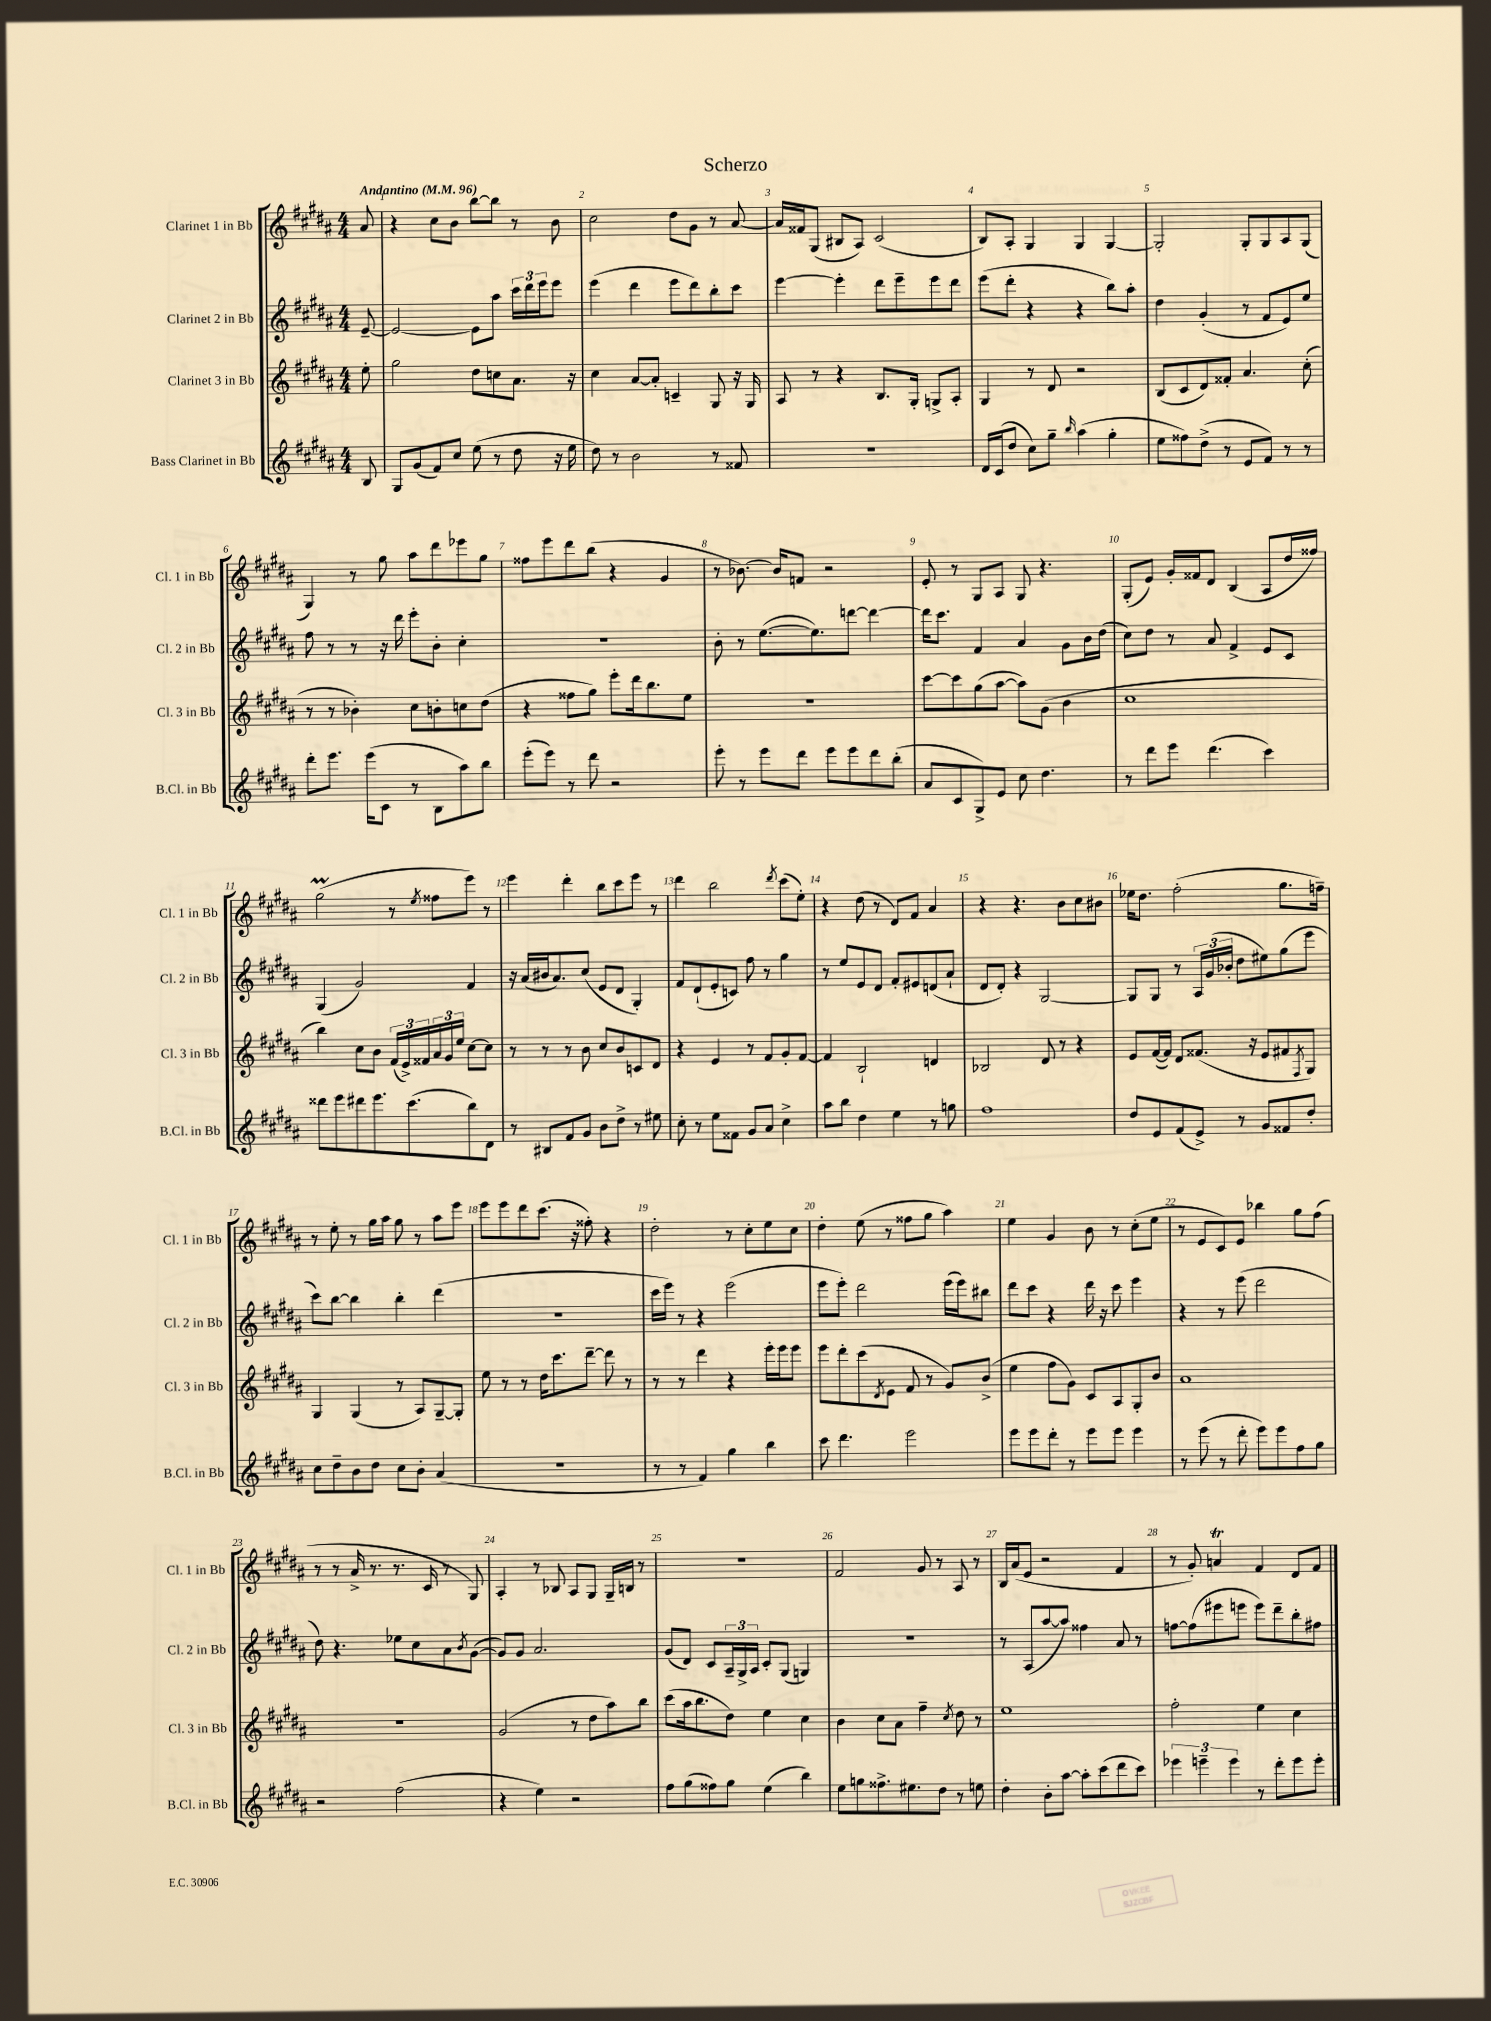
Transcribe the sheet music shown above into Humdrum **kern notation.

**kern	**kern	**kern	**kern
*staff4	*staff3	*staff2	*staff1
*clefG2	*clefG2	*clefG2	*clefG2
*k[f#c#g#d#a#]	*k[f#c#g#d#a#]	*k[f#c#g#d#a#]	*k[f#c#g#d#a#]
*M4/4	*M4/4	*M4/4	*M4/4
*MM96	*MM96	*MM96	*MM96
8B	8ee'	[8e~	8a#
=	=	=	=
8G#	2gg#	2e_	4r
(8g#	.	.	.
8f#)	.	.	8cc#
8cc#	.	.	8b
(8ee	8dd#	8e]	[8bb
8r	8cc	8aa#	8bb]
8dd#	8.a#	24ccc#	8r
.	.	24ddd#	.
.	.	24eee	.
16r	.	8eee	8b
16ee	16r	.	.
=	=	=	=
8dd#)	4cc#	(4eee	2cc#
8r	.	.	.
2b	[8a#	4ddd#	.
.	8a#']	.	.
.	4c~	8eee	8dd#
.	.	8ddd#)	8g#
8r	8G#	8bb'	8r
8f##	16r	8ccc#	[8a#
.	16G#	.	.
=	=	=	=
1r	8A#	[4eee	16a#]
.	.	.	16f##
.	8r	.	(8G#
.	4r	4eee']	8B#
.	.	.	8A#)
.	8.B	8ddd#	(2c#
.	.	8eee~	.
.	16G#'	.	.
.	8G^	8eee	.
.	8A#'	8ddd#	.
=	=	=	=
16d#	4G#	(8eee	8B)
(16c#	.	.	.
8dd#	.	8ddd#'	8A#'
8cc#)	8r	4r	4G#
8gg#~	8d#	.	.
16qqbb	.	.	.
(4aa#	2r	4r	4G#
4gg#'	.	8bb)	[4G#
.	.	8aa#'	.
=	=	=	=
8ee	(8B	4dd#	2G#']
8ff##)	8c#	.	.
(8dd#^	8d#)	(4g#'	.
8r	8f##'	.	.
8e	4.a#	8r	8G#'
8f#)	.	8f#	8G#
8r	.	8e)	8A#
8r	(8cc#'	8ee	(8G#
=	=	=	=
8ddd#'	8r	8ff#	4G#)
8.eee	8r	8r	.
.	4b-')	8r	8r
(16eee	.	.	.
8c#	.	16r	8gg#
.	.	16ddd#	.
8r	8cc#	8eee'	8aa#
8B	8b'	8b'	8ddd#
8aa#)	8cc	4cc#'	8eee-
8bb	(8dd#	.	8gg#
=	=	=	=
(8eee'	4r	1r	8ff##
8eee)	.	.	8eee
8r	8ff##	.	8ddd#
8ddd#	8gg#)	.	(8bb
2r	8eee'	.	4r
.	16ddd#	.	.
.	8.bb	.	.
.	.	.	4g#
.	8ee	.	.
=	=	=	=
8eee'	1r	8b'	8r
8r	.	8r	[8.b-)
8eee	.	([8.ee	.
.	.	.	16b-]
8ddd#	.	.	8f
.	.	8.ee])	.
8eee	.	.	2r
8eee	.	[8ddd	.
8ddd#	.	4ddd_	.
(8bb'	.	.	.
=	=	=	=
8a#	[8ccc#	16ddd]	8e'
.	.	8.ccc#	.
8c#	8ccc#]	.	8r
8G#^)	(8gg#	4f#	8G#
8e	[8aa#	.	8A#
8cc#	8aa#])	4a#	8G#
4.dd#	(8g#	.	4.r
.	4b	8g#	.
.	.	16b	.
.	.	(16dd#	.
=	=	=	=
8r	1cc#	8cc#)	(8G#'
8ddd#	.	8dd#	8e)
8eee	.	8r	16g#'
.	.	.	16f##
(4.ddd#	.	8a#	8d#
.	.	4f#^	(4B
4ccc#)	.	8e	8A#
.	.	8c#	16dd#
.	.	.	16ff##)
=	=	=	=
8ddd##	4bb)	(4G#	(2gg#
8eee	.	.	.
8ddd#	8cc#	2g#)	.
8.eee	8b	.	.
.	(24f#	.	8r
.	24e^)	.	.
(8.ccc#	.	.	.
.	24f##	.	.
.	.	.	8qee
.	24a#	.	8ff##
.	24g#	.	.
.	24ee	.	.
8bb)	[8cc#	4f#	8eee)
8d#	8cc#]	.	8r
=	=	=	=
8r	8r	16r	4eee
.	.	(16a#	.
8B#	8r	16b#	.
.	.	8.a#)	.
8f#	8r	.	4ddd#'
8g#	8b	(8cc#	.
8b	8cc#	8e	8bb
8dd#^	8b	8d#	8ccc#
8r	8c	4G#')	8eee
8ee#	8d#	.	8r
=	=	=	=
8cc#'	4r	8f#	4ddd#
8r	.	(8d#`	.
8ee	4e	8e'	2bb
8f##	.	8c)	.
8g#	8r	8ff#	.
8a#	8f#	8r	.
.	.	.	8qddd#
4cc#^	8g#'	4gg#	(8ccc#
.	[8f#	.	8ee')
=	=	=	=
8aa#	4f#]	8r	4r
8bb	.	8ee	.
4dd#	2B`	8e	(8dd#
.	.	8d#	8r
4ee	.	8f#'	8d#)
.	.	8e#	8f#
8r	4d	(8d	4a#
8gg	.	8a#`	.
=	=	=	=
1ff#	2B-	8d#	4r
.	.	8d#')	.
.	.	4r	4.r
.	8d#	[2G#	.
.	8r	.	8b
.	4r	.	8cc#
.	.	.	8b#
=	=	=	=
8dd#	8e	8G#]	16ee-
.	.	.	8.dd#
8e	([16f#	8G#	.
.	16f#])	.	.
(8f#	8d#	8r	(2ff#'
8e^)	(8.f##	24A#	.
.	.	(24g#	.
.	.	24b-'	.
8r	.	8dd#	.
.	16r	.	.
8g#	8e	8ee#)	.
8f##	8f#	(8gg#	8.gg#
.	8qF#	.	.
8dd#'	8G#)	8eee	.
.	.	.	16ff~)
=	=	=	=
8cc#	4G#	8ccc#)	8r
8dd#~	.	[8bb	8ee'
8b	(4G#	4bb]	8r
8dd#	.	.	16gg#
.	.	.	16aa#
8cc#	8r	4bb'	8gg#
8b'	8A#)	.	8r
(4a#	[8G#~	(4ddd#	8aa#
.	8G#']	.	8eee
=	=	=	=
1r	8ee	1r	8eee
.	8r	.	8eee
.	8r	.	8ddd#
.	16dd#	.	(8.ccc#
.	8.ccc#	.	.
.	.	.	16r
.	[8ddd#~	.	8ff##')
.	8ddd#]	.	4r
.	8r	.	.
=	=	=	=
8r	8r	16ccc#	2dd#'
.	.	16eee)	.
8r	8r	8r	.
4f#)	4ddd#	4r	.
4gg#	4r	(2eee	8r
.	.	.	8cc#'
4bb	16eee'	.	8ee
.	16eee	.	.
.	8eee	.	8cc#
=	=	=	=
8ccc#	8eee	8eee	4dd#'
4.ddd#	8ddd#'	8eee')	.
.	(8ccc#	2ddd#	(8ee
.	8qd#	.	.
.	8e	.	8r
2eee	8f#	.	8ff##
.	8r	.	8gg#
.	8g#)	(16eee	4aa#)
.	.	16eee)	.
.	(8b^	8bb#	.
=	=	=	=
8eee	4ee	8ddd#	4ee
8eee	.	8ccc#	.
8ddd#'	8ff#	4r	4g#
8r	8g#)	.	.
8eee	8c#	16ddd#	8b
.	.	16r	.
8eee	8A#	8ccc#	8r
4eee	8G#'	4eee	(8cc#'
.	8b	.	8ee
=	=	=	=
8r	1a#	4r	8r
(8eee	.	.	8e
8r	.	8r	8c#)
8ddd#'	.	(8eee	8e
8eee)	.	2ddd#	4bb-
8eee	.	.	.
8ff#	.	.	8gg#
8gg#	.	.	(8ff#
=	=	=	=
2r	1r	8dd#)	8r
.	.	4.r	8r
.	.	.	16a#^
.	.	.	8.r
(2ff#	.	8ee-	8.r
.	.	8cc#	.
.	.	.	16c#
.	.	8a#	8r
.	.	8qb	.
.	.	([8g#	8G#)
=	=	=	=
4r	(2g#	8g#])	4A#'
.	.	8g#	.
4ee)	.	2.a#	8r
.	.	.	8B-
2r	8r	.	8A#
.	8dd#	.	8G#
.	8aa#)	.	16G#~
.	.	.	16B
.	8bb	.	8r
=	=	=	=
8ff#	(8ccc#	(8g#	1r
(8gg#	16aa#	8d#)	.
.	8.bb	.	.
8ff##)	.	8c#	.
8gg#	8dd#)	24A#~	.
.	.	24G#^	.
.	.	24A#	.
(4ee	4ee	8c#'	.
.	.	(8G#	.
4bb)	4cc#	4G)	.
=	=	=	=
8ee	4b	1r	2f#
8gg	.	.	.
8.ff##^	8cc#	.	.
.	8a#	.	.
8.ee#	.	.	.
.	4ff#~	.	8g#
8dd#	.	.	8r
.	8qcc#	.	.
8r	8dd#	.	8A#
8ee	8r	.	8r
=	=	=	=
4dd#'	1ee	8r	16B
.	.	.	(16a#
.	.	(8A#	8e
8b'	.	[8aa#	2r
[8aa#	.	8aa#])	.
8aa#']	.	4ff##	.
(8ccc#	.	.	.
8ddd#	.	8a#	4f#
8ccc#)	.	8r	.
=	=	=	=
6eee-	2ff#'	[8ff	8r
.	.	(8ff]	8g#')
6eee~	.	.	.
.	.	8eee#	4a
6eee	.	.	.
.	.	8eee	.
8r	4ee	8eee)	4f#
8ddd#'	.	8ddd#~	.
8eee	4cc#	8bb'	8d#
8eee'	.	8ff#	8f#
==	==	==	==
*-	*-	*-	*-
